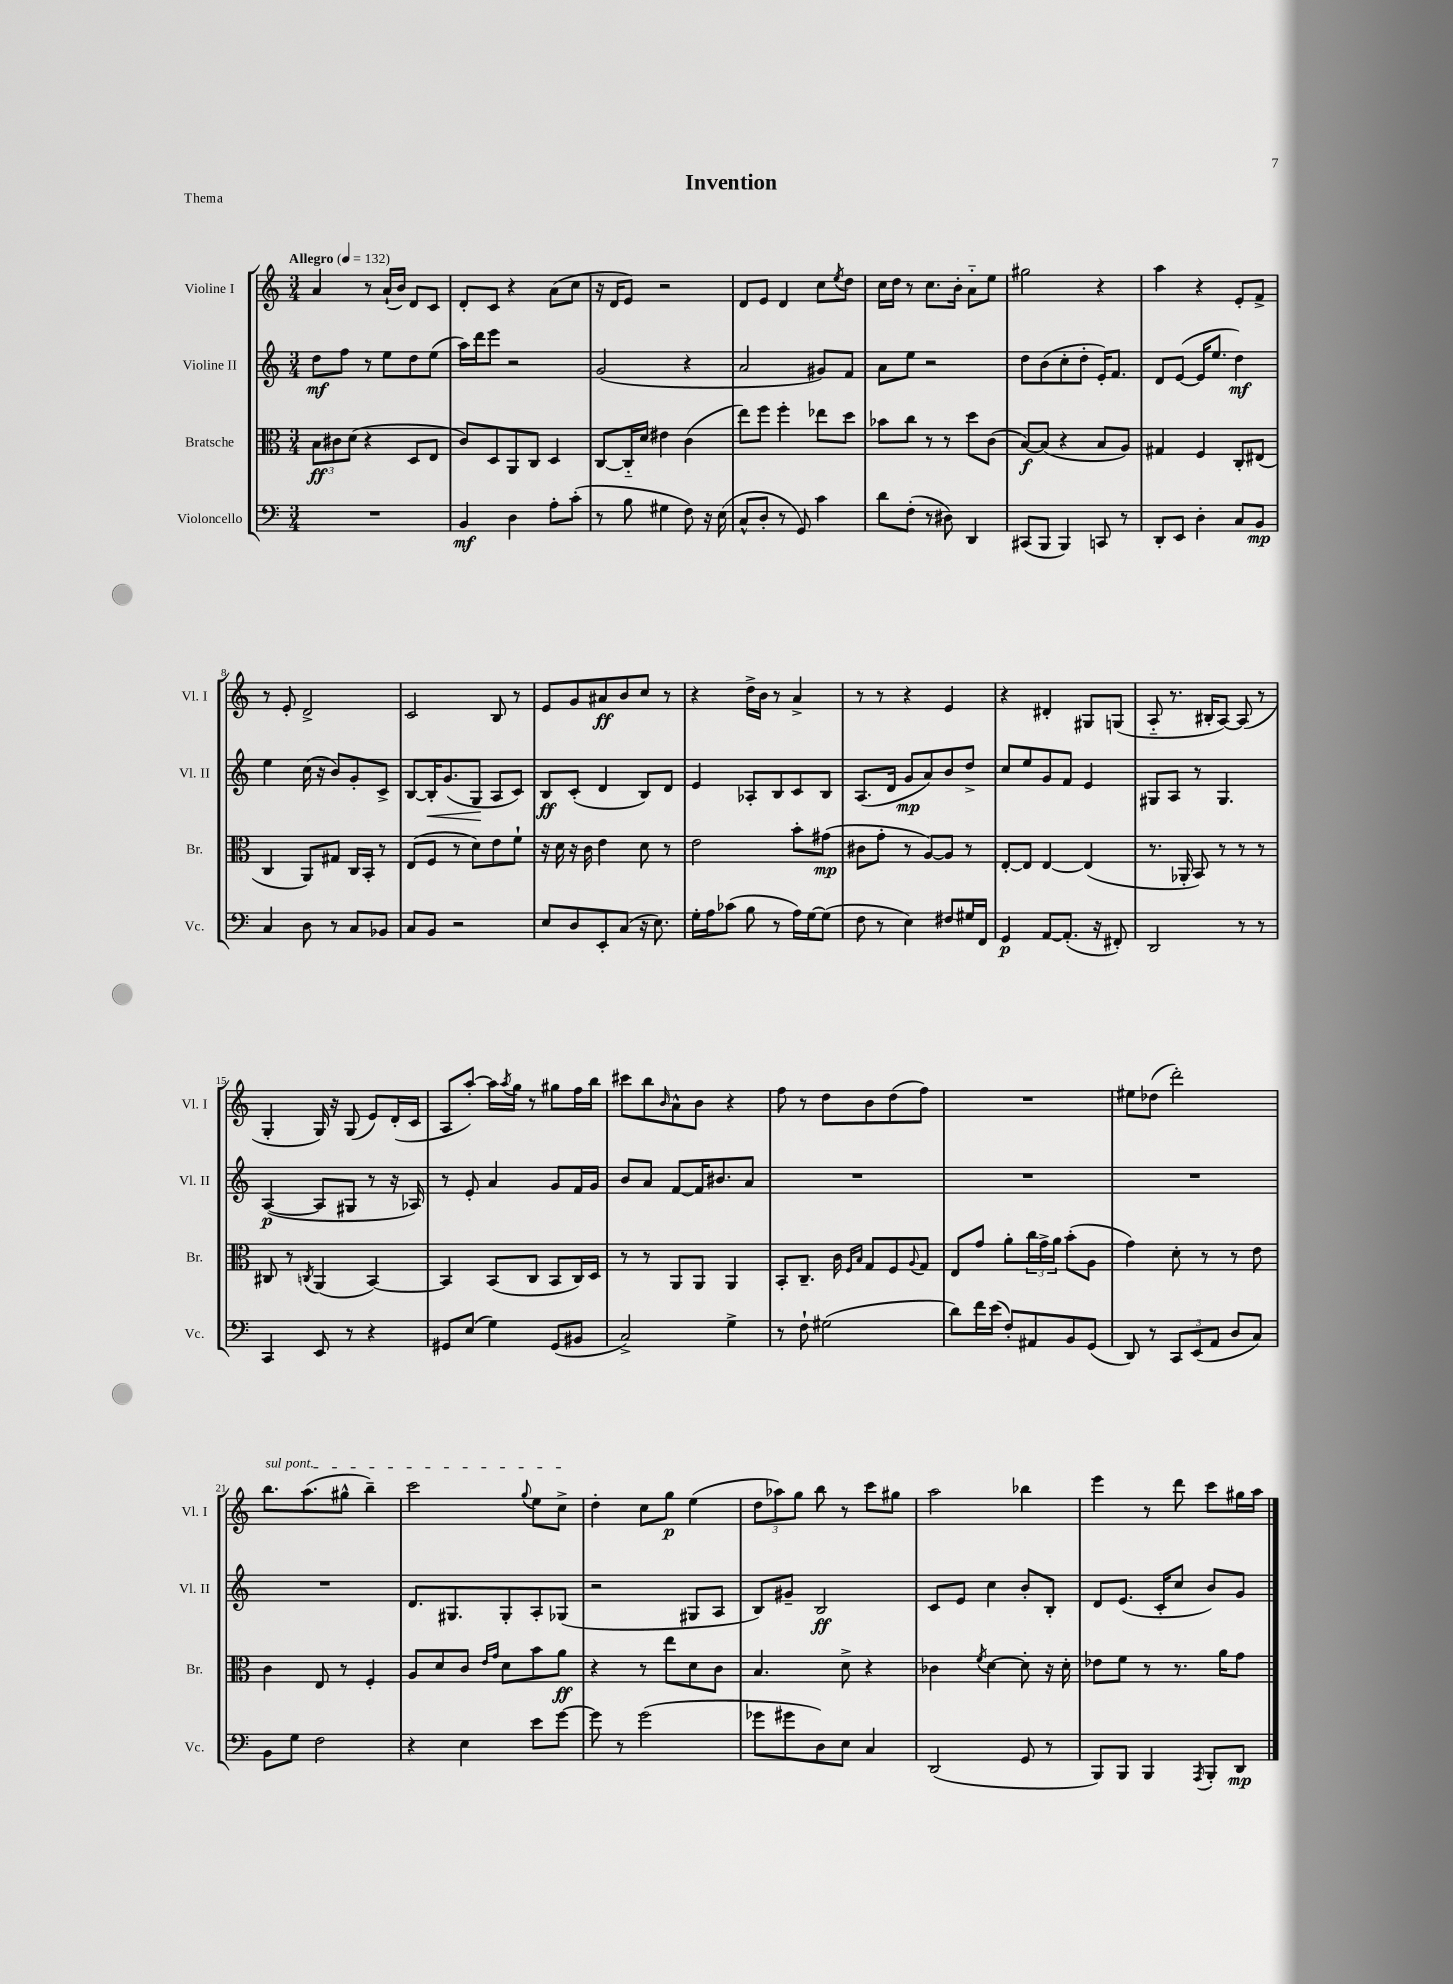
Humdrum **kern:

**kern	**dynam	**kern	**dynam	**kern	**dynam	**kern	**dynam
*part4	*part4	*part3	*part3	*part2	*part2	*part1	*part1
*staff4	*staff4	*staff3	*staff3	*staff2	*staff2	*staff1	*staff1
*I"Violoncello	*	*I"Bratsche	*	*I"Violine II	*	*I"Violine I	*
*I'Vc.	*	*I'Br.	*	*I'Vl. II	*	*I'Vl. I	*
*clefF4	*	*clefC3	*	*clefG2	*	*clefG2	*
*k[]	*	*k[]	*	*k[]	*	*k[]	*
*M3/4	*	*M3/4	*	*M3/4	*	*M3/4	*
*MM132	*	*MM132	*	*MM132	*	*MM132	*
=1	=1	=1	=1	=1	=1	=1	=1
!	!	!	!	!	!	!LO:TX:a:B:t=Allegro	!
2.r	.	12B\L	ff	8dd\L	mf	4a/	.
.	.	12c#X\	.	.	.	.	.
.	.	.	.	8ff\J	.	.	.
.	.	(12d\J	.	.	.	.	.
.	.	4r	.	8r	.	8r	.
.	.	.	.	8ee\L	.	(16a`/LL	.
.	.	.	.	.	.	16b/JJ)	.
.	.	8D/L	.	8dd\	.	8d/L	.
.	.	8E/J	.	(8ee\J	.	8c/J	.
=2	=2	=2	=2	=2	=2	=2	=2
4BB/	mf	8c/L)	.	16aa\LL)	.	8d'/L	.
.	.	.	.	16ddd\J	.	.	.
.	.	8D/	.	8eee\J	.	8c/J	.
4D\	.	8AA/	.	2r	.	4r	.
.	.	8C/J	.	.	.	.	.
8A'\L	.	4D/	.	.	.	(8a\L	.
(8c'\J	.	.	.	.	.	8cc\J	.
=3	=3	=3	=3	=3	=3	=3	=3
8r	.	[8C/L	.	(2g/	.	16r	.
.	.	.	.	.	.	16d/KL	.
8B\	.	16C/L]	.	.	.	8e/J)	.
.	.	16d/JJ	.	.	.	.	.
4G#X\	.	4e#X\	.	.	.	2r	.
8F\)	.	(4c\	.	4r	.	.	.
16r	.	.	.	.	.	.	.
(16E\	.	.	.	.	.	.	.
=4	=4	=4	=4	=4	=4	=4	=4
8C^^/L	.	8ee\L)	.	2a/	.	8d/L	.
8D'/J	.	8ff\J	.	.	.	8e/J	.
8r	.	4ff'\	.	.	.	4d/	.
8GG/)	.	.	.	.	.	.	.
4c\	.	8ee-X\L	.	8g#X/L)	.	8cc\L	.
.	.	.	.	.	.	8qee/	.
.	.	8dd\J	.	8f/J	.	8dd\J	.
=5	=5	=5	=5	=5	=5	=5	=5
8d\L	.	8b-X\L	.	8a\L	.	16cc\LL	.
.	.	.	.	.	.	16dd\JJ	.
(8F'\J	.	8cc\J	.	8ee\J	.	8r	.
8r	.	8r	.	2r	.	8.cc\L	.
8D#X\)	.	8r	.	.	.	.	.
.	.	.	.	.	.	16b'\Jk	.
4DD/	.	8dd\L	.	.	.	8a\L	.
.	.	(8c\J	.	.	.	8ee\J	.
=6	=6	=6	=6	=6	=6	=6	=6
(8CC#X/L	.	[8B/L)	f	8dd\L	.	2gg#X\	.
8BBB/J	.	(8B/J]	.	(8b\	.	.	.
4BBB/)	.	4r	.	8cc'\	.	.	.
.	.	.	.	8dd'\J	.	.	.
8CCn/	.	8B/L	.	16e'/KL)	.	4r	.
.	.	.	.	8.f/J	.	.	.
8r	.	8A/J)	.	.	.	.	.
=7	=7	=7	=7	=7	=7	=7	=7
8DD'/L	.	4G#X/	.	8d/L	.	4aa\	.
8EE/J	.	.	.	([8e/J	.	.	.
4D'\	.	4F/	.	16e/KL]	.	4r	.
.	.	.	.	8.ee/J	.	.	.
8C/L	.	8C'/L	.	4dd\)	mf	8e'/L	.
8BB/J	mp	(8E#X/J	.	.	.	8f^/J	.
!!LO:LB:g=z
=8	=8	=8	=8	=8	=8	=8	=8
4C/	.	4C/	.	4ee\	.	8r	.
.	.	.	.	.	.	8e'/	.
8D\	.	8AA/L)	.	(16cc\	.	2d^/	.
.	.	.	.	16r	.	.	.
8r	.	8G#X/J	.	8b/L)	.	.	.
8C/L	.	16C/LL	.	8g'/	.	.	.
.	.	16BB'/JJ	.	.	.	.	.
8BB-X/J	.	8r	.	8c^/J	.	.	.
=9	=9	=9	=9	=9	=9	=9	=9
8C/L	.	(8E/L	.	[8B/L	.	2c/	.
!	!	!	!	!	!LO:HP:b	!	!
8BB/J	.	8F/J	.	16B'/K]	<	.	.
.	.	.	.	(8.g/	.	.	.
2r	.	8r	.	.	.	.	.
.	.	8d\L)	.	8G/J	.	.	.
.	.	8e\	.	8A/L	[	8B/	.
.	.	8f`\J	.	8c/J)	.	8r	.
=10	=10	=10	=10	=10	=10	=10	=10
8E/L	.	16r	.	8B/L	ff	8e/L	.
.	.	16d\	.	.	.	.	.
8D/	.	16r	.	(8c'/J	.	8g/	.
.	.	16c\	.	.	.	.	.
8EE'/	.	4e\	.	4d/	.	8a#X/	ff
(8C/J	.	.	.	.	.	8b/	.
16r	.	8d\	.	8B/L)	.	8cc/J	.
8.E\)	.	.	.	.	.	.	.
.	.	8r	.	8d/J	.	8r	.
=11	=11	=11	=11	=11	=11	=11	=11
16G'\LL	.	2e\	.	4e/	.	4r	.
16A\J	.	.	.	.	.	.	.
(8c-X\J	.	.	.	.	.	.	.
8B\	.	.	.	8A-X'/L	.	16dd^\LL	.
.	.	.	.	.	.	16b\JJ	.
8r	.	.	.	8B/	.	8r	.
16A\LL)	.	8b'\L	.	8c/	.	4a^/	.
[16G\J	.	.	.	.	.	.	.
(8G\J]	.	(8g#X\J	mp	8B/J	.	.	.
=12	=12	=12	=12	=12	=12	=12	=12
8F\	.	8c#X\L	.	(8.A/L	.	8r	.
8r	.	8g'\J	.	.	.	8r	.
.	.	.	.	16d/Jk	.	.	.
4E\)	.	8r	.	8g/L	mp	4r	.
.	.	[8A/L)	.	8a/)	.	.	.
8F#X/L	.	8A/J]	.	8b/	.	4e/	.
16G#X/L	.	8r	.	8dd^/J	.	.	.
16FF/JJ	.	.	.	.	.	.	.
=13	=13	=13	=13	=13	=13	=13	=13
4GG/	p	[8E'/L	.	8cc/L	.	4r	.
.	.	8E/J]	.	8ee/	.	.	.
[8AA/L	.	[4E/	.	8g/	.	4d#X'/	.
(8.AA'/J]	.	.	.	8f/J	.	.	.
.	.	(4E/]	.	4e/	.	8G#X/L	.
16r	.	.	.	.	.	.	.
8FF#X'/)	.	.	.	.	.	(8Gn/J	.
=14	=14	=14	=14	=14	=14	=14	=14
2DD/	.	8.r	.	8G#X/L	.	8A/	.
.	.	.	.	8A/J	.	8.r	.
.	.	16AA-X'/	.	.	.	.	.
.	.	8BB/)	.	8r	.	.	.
.	.	.	.	.	.	16B#X'/KL	.
.	.	8r	.	4.G#/	.	[8A/J)	.
8r	.	8r	.	.	.	(8A/]	.
8r	.	8r	.	.	.	8r	.
!!LO:LB:g=z
=15	=15	=15	=15	=15	=15	=15	=15
4CC/	.	8C#X/	.	([4A/	p	4G'/	.
.	.	8r	.	.	.	.	.
.	.	8qCn/	.	.	.	.	.
8EE/	.	(4AA/	.	8A/L]	.	16G/)	.
.	.	.	.	.	.	16r	.
8r	.	.	.	8G#X/J	.	(8G/	.
4r	.	[4BB/)	.	8r	.	8e/L)	.
.	.	.	.	16r	.	(16d'/L	.
.	.	.	.	16A-X/)	.	16c/JJ	.
=16	=16	=16	=16	=16	=16	=16	=16
8GG#X/L	.	4BB/]	.	8r	.	8A/L	.
(8E/J	.	.	.	8e'/	.	[8aa'/J)	.
4G\)	.	(8BB/L	.	4a/	.	16aa\LL]	.
.	.	.	.	.	.	8qaa/	.
.	.	.	.	.	.	16gg\JJ	.
.	.	8C/J	.	.	.	8r	.
(8GG#/L	.	8BB/L	.	8g/L	.	8gg#X\L	.
8BB#X/J	.	16C/L)	.	16f/L	.	16ff\L	.
.	.	16D/JJ	.	16g/JJ	.	16bb\JJ	.
=17	=17	=17	=17	=17	=17	=17	=17
2C^/)	.	8r	.	8b/L	.	8ccc#X\L	.
.	.	8r	.	8a/J	.	8bb\	.
.	.	.	.	.	.	16qqb/	.
.	.	8AA/L	.	[8f/L	.	8a^^\	.
.	.	8AA/J	.	16f/K]	.	8b\J	.
.	.	.	.	8.b#X/	.	.	.
4G^\	.	4AA/	.	.	.	4r	.
.	.	.	.	8a/J	.	.	.
=18	=18	=18	=18	=18	=18	=18	=18
8r	.	8BB'/L	.	2.r	.	8ff\	.
8F`\	.	8.C~/J	.	.	.	8r	.
(2G#X\	.	.	.	.	.	8dd\L	.
.	.	16c\	.	.	.	.	.
.	.	16qqF/LL	.	.	.	.	.
.	.	16qqB/JJ	.	.	.	.	.
.	.	8G/L	.	.	.	8b\	.
.	.	8F/	.	.	.	(8dd\	.
.	.	8qqA/	.	.	.	.	.
.	.	8G/J	.	.	.	8ff\J)	.
=19	=19	=19	=19	=19	=19	=19	=19
8d\L)	.	8E/L	.	2.r	.	2.r	.
16f\L	.	8g/J	.	.	.	.	.
(16e\JJ	.	.	.	.	.	.	.
8F'/L)	.	8a'\L	.	.	.	.	.
8AA#X/	.	24cc\L	.	.	.	.	.
.	.	24g^\	.	.	.	.	.
.	.	24a\JJ	.	.	.	.	.
8BB/	.	(8b'\L	.	.	.	.	.
(8GG/J	.	8A\J	.	.	.	.	.
=20	=20	=20	=20	=20	=20	=20	=20
8DD/)	.	4g\)	.	2.r	.	8ee#X\L	.
8r	.	.	.	.	.	(8dd-X\J	.
12CC/L	.	8d'\	.	.	.	2ddd'\)	.
(12EE/	.	.	.	.	.	.	.
.	.	8r	.	.	.	.	.
12AA/J	.	.	.	.	.	.	.
8D/L	.	8r	.	.	.	.	.
8C/J)	.	8e\	.	.	.	.	.
!!LO:LB:g=z
=21	=21	=21	=21	=21	=21	=21	=21
!	!	!	!	!	!	!LO:TX:a:i:t=sul pont.	!
8BB\L	.	4c\	.	2.r	.	8.bb\L	.
8G\J	.	.	.	.	.	.	.
.	.	.	.	.	.	(8.aa\	.
2F\	.	8E/	.	.	.	.	.
.	.	8r	.	.	.	8gg#X^^\J	.
.	.	4F'/	.	.	.	4bb~\)	.
=22	=22	=22	=22	=22	=22	=22	=22
4r	.	8A/L	.	8.d/L	.	2ccc\	.
.	.	8d/	.	.	.	.	.
.	.	.	.	8.G#X/	.	.	.
4E\	.	8c/J	.	.	.	.	.
.	.	16qqe/LL	.	.	.	.	.
.	.	16qqg/JJ	.	.	.	.	.
.	.	8d\L	.	8G#'/	.	.	.
.	.	.	.	.	.	8qqgg/	.
8e\L	.	8b\	.	8A'/	.	8ee\L	.
[8g\J	.	8a\J	ff	(8G-X/J	.	8cc^\J	.
=23	=23	=23	=23	=23	=23	=23	=23
8g\]	.	4r	.	2r	.	4dd'\	.
8r	.	.	.	.	.	.	.
(2g\	.	8r	.	.	.	8cc\L	.
.	.	8ee\L	.	.	.	8gg\J	p
.	.	8d\	.	8G#X/L	.	(4ee\	.
.	.	8c\J	.	8A/J	.	.	.
=24	=24	=24	=24	=24	=24	=24	=24
8g-X\L	.	4.B/	.	8B/L)	.	12dd\L	.
.	.	.	.	.	.	12aa-X\)	.
8g#X\	.	.	.	8g#X~/J	.	.	.
.	.	.	.	.	.	12gg\J	.
8D\)	.	.	.	2B/	ff	8bb\	.
8E\J	.	8d^\	.	.	.	8r	.
4C/	.	4r	.	.	.	8ccc\L	.
.	.	.	.	.	.	8gg#X\J	.
=25	=25	=25	=25	=25	=25	=25	=25
(2DD/	.	4c-X\	.	8c/L	.	2aa\	.
.	.	.	.	8e/J	.	.	.
.	.	8qf/	.	.	.	.	.
.	.	[4d\	.	4cc\	.	.	.
8GG/	.	8d'\]	.	8b'/L	.	4bb-X\	.
8r	.	16r	.	8B'/J	.	.	.
.	.	16d'\	.	.	.	.	.
=26	=26	=26	=26	=26	=26	=26	=26
8BBB/L)	.	8e-X\L	.	8d/L	.	4eee\	.
8BBB/J	.	8f\J	.	(8.e/J	.	.	.
4BBB/	.	8r	.	.	.	8r	.
.	.	.	.	16c'/KL	.	.	.
.	.	8.r	.	8cc/J	.	8ddd\	.
8qAAA/	.	.	.	.	.	.	.
8BBB'/L	.	.	.	8b/L)	.	8ccc\L	.
.	.	16a\KL	.	.	.	.	.
8DD/J	mp	8g\J	.	8g/J	.	16gg#X\L	.
.	.	.	.	.	.	16aa\JJ	.
==	==	==	==	==	==	==	==
*-	*-	*-	*-	*-	*-	*-	*-
